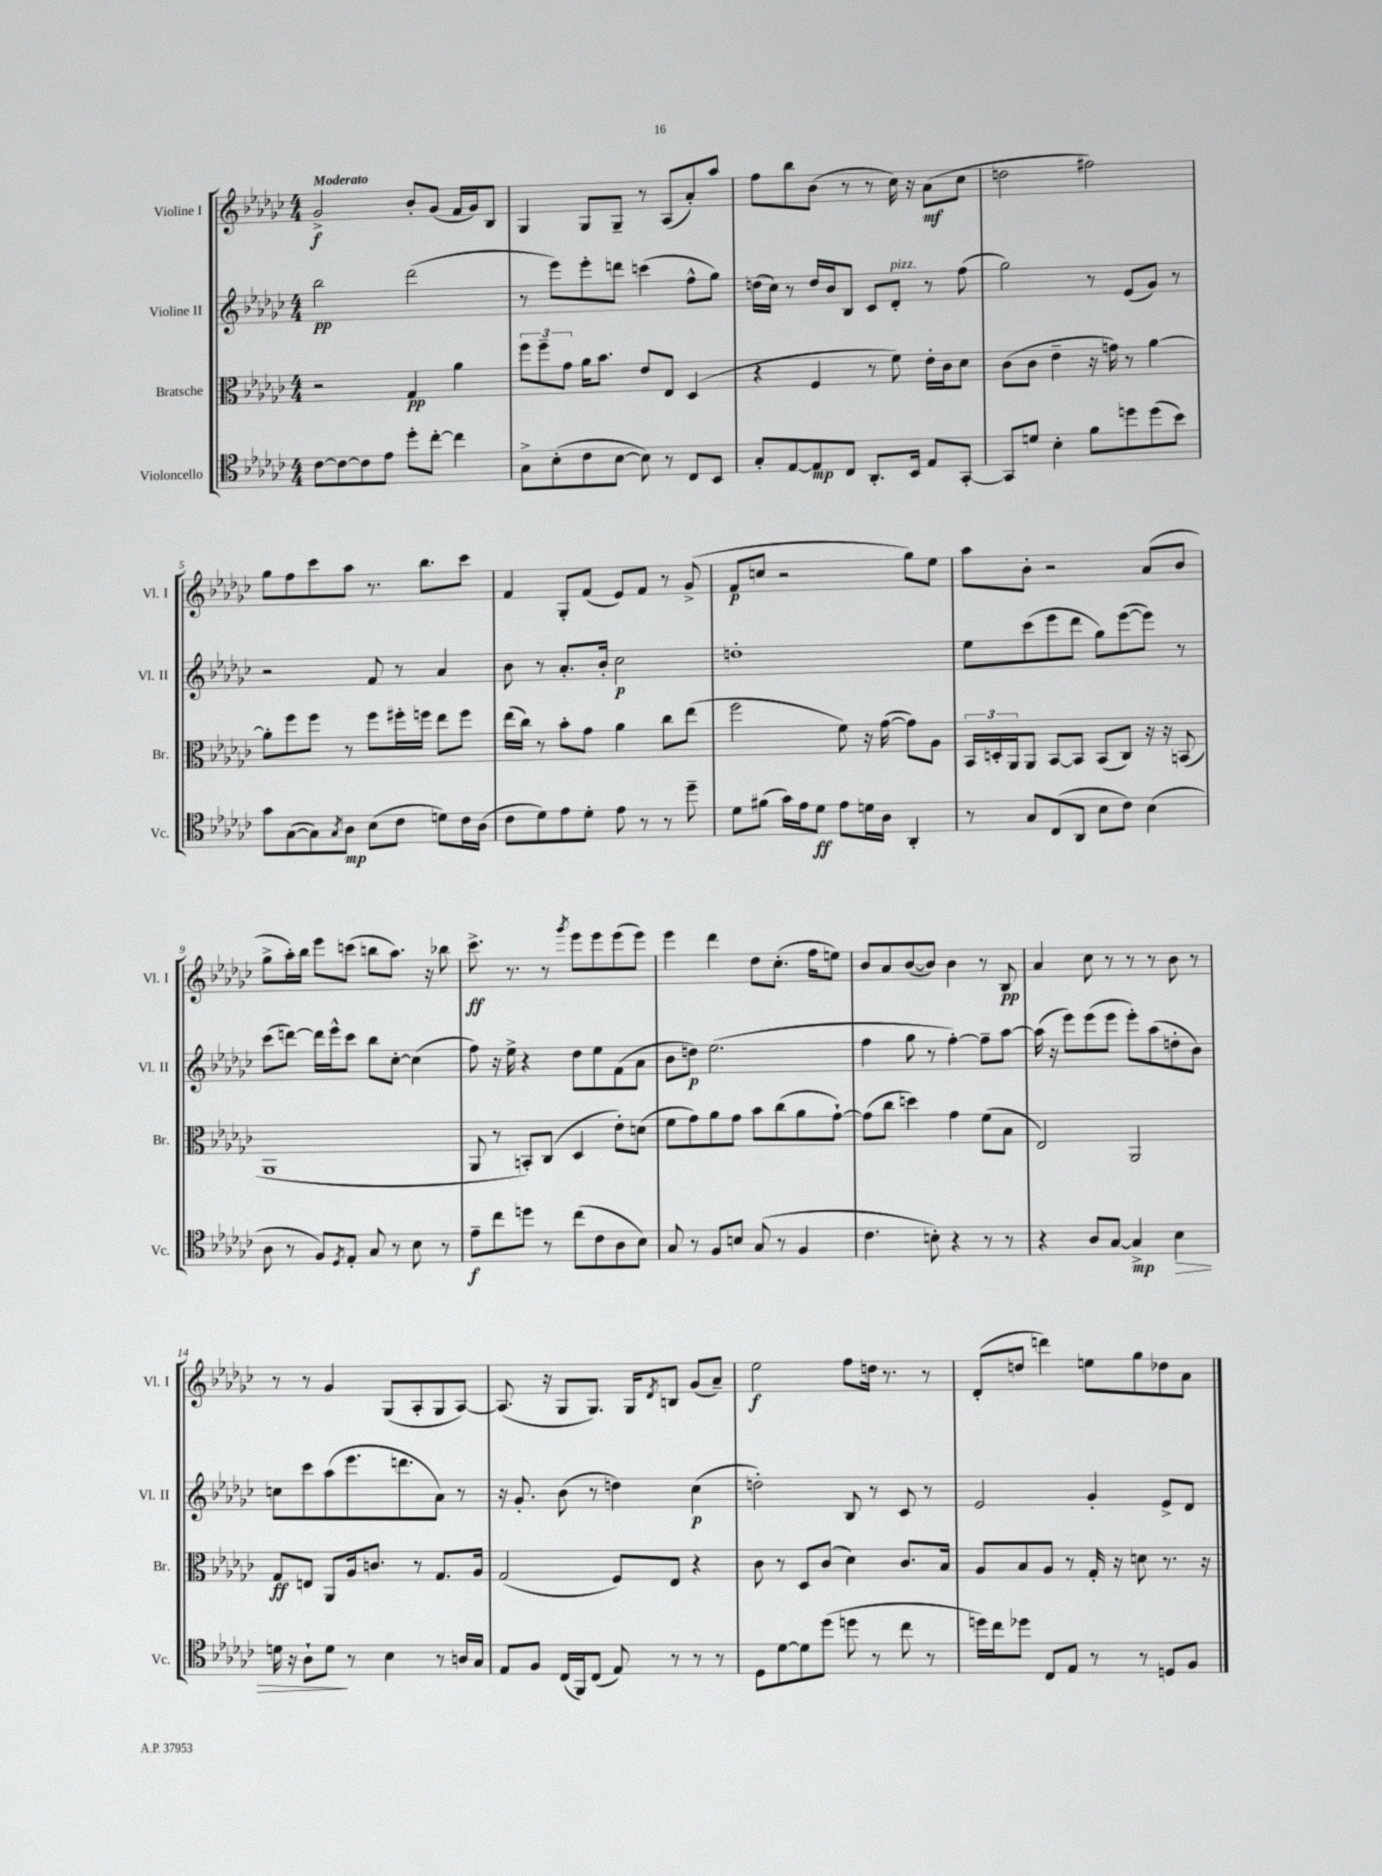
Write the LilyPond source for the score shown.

<<
\new StaffGroup <<
\new Staff = "s0" \with { instrumentName = "Violine I" shortInstrumentName = "Vl. I" } {
    \clef treble \key ges \major \numericTimeSignature \time 4/4 \tempo "Moderato"
    ges'2->\f bes'8-. ges'8( f'16 ges'16) bes8 |
    ges4 ges8 ges8-- r8 aes8( aes'8-.) aes''8 |
    f''8 bes''8 bes'8( r8 r8 ces''16) r16 aes'8\mf( ces''8 |
    d''2 fis''2) |
    ges''8 f''8 ces'''8 aes''8 r8. bes''8. ces'''8 |
    f'4 ges8-. f'8( ees'8) f'8 r8 ges'8->( |
    f'8\p c''8 r2 ges''8) ees''8 |
    aes''8 bes'8-. r2 aes'8( bes'8 |
    ges''8-> aes''16-.) bes''16 ees'''8 c'''8( b''8 aes''8.) r16 bes''8 |
    ces'''8.->\ff r8. r8 \acciaccatura { ges'''8 } ees'''8 ees'''8 ees'''8( ees'''8) |
    ees'''4 des'''4 des''8 ces''8.-.( f''16 e''8) |
    bes'8 aes'8 bes'8~( bes'8) bes'4 r8 bes8\pp |
    aes'4 ces''8 r8 r8 r8 bes'8 r8 |
    r8 r8 ges'4 ges8( aes8-. ges8 aes8~) |
    aes8.( r16 ges8 ges8.) ges16 \acciaccatura { des'8 } b8 ges'8( aes'8--) |
    ees''2\f f''8 d''16 r8. r8 |
    des'8-.( d''8 d'''4) e''8 ges''8 des''8 aes'8 \bar "|." |
}
\new Staff = "s1" \with { instrumentName = "Violine II" shortInstrumentName = "Vl. II" } {
    \clef treble \key ges \major \numericTimeSignature \time 4/4
    bes''2\pp des'''2( |
    r8 ees'''8) ees'''8-. d'''8 c'''4( f''8-^ ges''8) |
    d''16( ces''16) r8 d''16 bes'16 bes8 ces'8 des'8-.^\markup { \italic "pizz." } r8 f''8( |
    ges''2) r8 ees'8( ges'8) r8 |
    r2 f'8 r8 aes'4 |
    bes'8 r8 aes'8.-. bes'16-. ces''2\p |
    d''1-. |
    ees''8 ces'''8( ees'''8 des'''8 ges''8) ees'''8~( ees'''8) r8 |
    ces'''8( d'''8~) d'''16 ees'''16-^ ces'''8 bes''8 ces''8~-. ces''4( |
    f''8) r16 ees''16-> r4 des''8 ees''8 f'8( aes'8 |
    bes'8 d''8\p) ees''2.( |
    f''4 ges''8 r8 f''4~-.) f''8-- aes''8~ |
    aes''16( r16 ees'''8) ees'''8( ees'''8 ees'''8-.) aes''8( d''8-. bes'8) |
    c''8 ces'''8 aes''8( ees'''8. d'''8. aes'8) r8 |
    r16 ges'8.-. bes'8( r8 d''4) ces''4\p( |
    d''2-.) bes8 r8 ces'8 r8 |
    ees'2 ges'4-. ees'8-> des'8 \bar "|." |
}
\new Staff = "s2" \with { instrumentName = "Bratsche" shortInstrumentName = "Br." } {
    \clef alto \key ges \major \numericTimeSignature \time 4/4
    r2 ges4\pp aes'4 |
    \tuplet 3/2 { f''8 f''8-- ges'8 } aes'16 bes'8. ees'8 ees8 des4( |
    r4 f4 r8 f'8) ees'16-. ces'16 des'8 |
    ces'8( ces'8 ees'4-- r16 g'16) r8 aes'4~ |
    aes'8-. f''8 f''8 r8 f''8 fis''16-. f''16 ees''8 f''8 |
    ees''16( ces''16) r8 bes'8-. ges'8 aes'4 ces''8 ees''8( |
    f''2 f'8) r16 ges'16~( ges'8) aes8 |
    \tuplet 3/2 { bes,16 d16-. aes,16 } aes,8 bes,8~ bes,8 bes,8( ces8) r16 r16 b,8( |
    aes,1 |
    aes,8 r8 b,8-.) ces8( des4 ees'8-.) d'8( |
    f'8 ges'8) aes'8 ges'8 bes'8 ces''8( aes'8 ges'8~-!) |
    ges'8( ces''8 d''4) ges'4 f'8( bes8 |
    ees2) aes,2 |
    ges8\ff e8 aes,8 aes16 c'8. r8 ges8. aes16 |
    ges2( f8) ees8 r4 |
    ces'8 r8 des8 ces'8( des'4) ces'8. bes16 |
    aes8 bes8 aes8 r8 ges16-. r16 d'8 r8. r16 \bar "|." |
}
\new Staff = "s3" \with { instrumentName = "Violoncello" shortInstrumentName = "Vc." } {
    \clef tenor \key ges \major \numericTimeSignature \time 4/4
    ces'8~ ces'8~ ces'8 ees'8 des''8-. ces''8~-. ces''4 |
    ges8-> bes8-.( ces'8 bes8~ bes8) r8 ces8 bes,8 |
    ges8-. ees8~ ees8\mp ces8 aes,8.-. bes,16 ees8 ges,8~-. |
    ges,8 d'8 bes4-. f'8 d''8 d''8( bes'8) |
    ges'8 ges8~( ges8) \acciaccatura { ges8 } aes8\mp bes8( ces'8 d'8) ces'16 aes16( |
    ces'8 des'8) ees'8 des'8-. ees'8 r8 r8 des''8-- |
    des'8 fis'8( ges'16) ees'16 des'8\ff ees'8 d'16 aes16 aes,4-. |
    r8 ges8 ces8( aes,8 bes8 ces'8) bes4( |
    aes8 r8 f8) \acciaccatura { des8 } ees8-. ges8 r8 bes8 r8 |
    ees'8--\f ces''8 d''8 r8 ces''8( ces'8 aes8 bes8) |
    ges8 r8 f8 b8 ges8( r8 f4 |
    ces'4. b8-.) r4 r8 r8 |
    r4 aes8 ges8~ ges4->\mp bes4\> |
    d'16 r16 aes8-! d'8\! r8 bes4 r8 a16 ges16 |
    ees8 f8 ces16( f,16) ces8( ees8) r8 r8 r8 |
    des8 des'8~ des'8 des''8( d''8 r8 ces''8 r8 |
    d''16) ces''16 des''8 ces8 ees8 r8 r8 d8 f8 \bar "|." |
}
>>
>>
